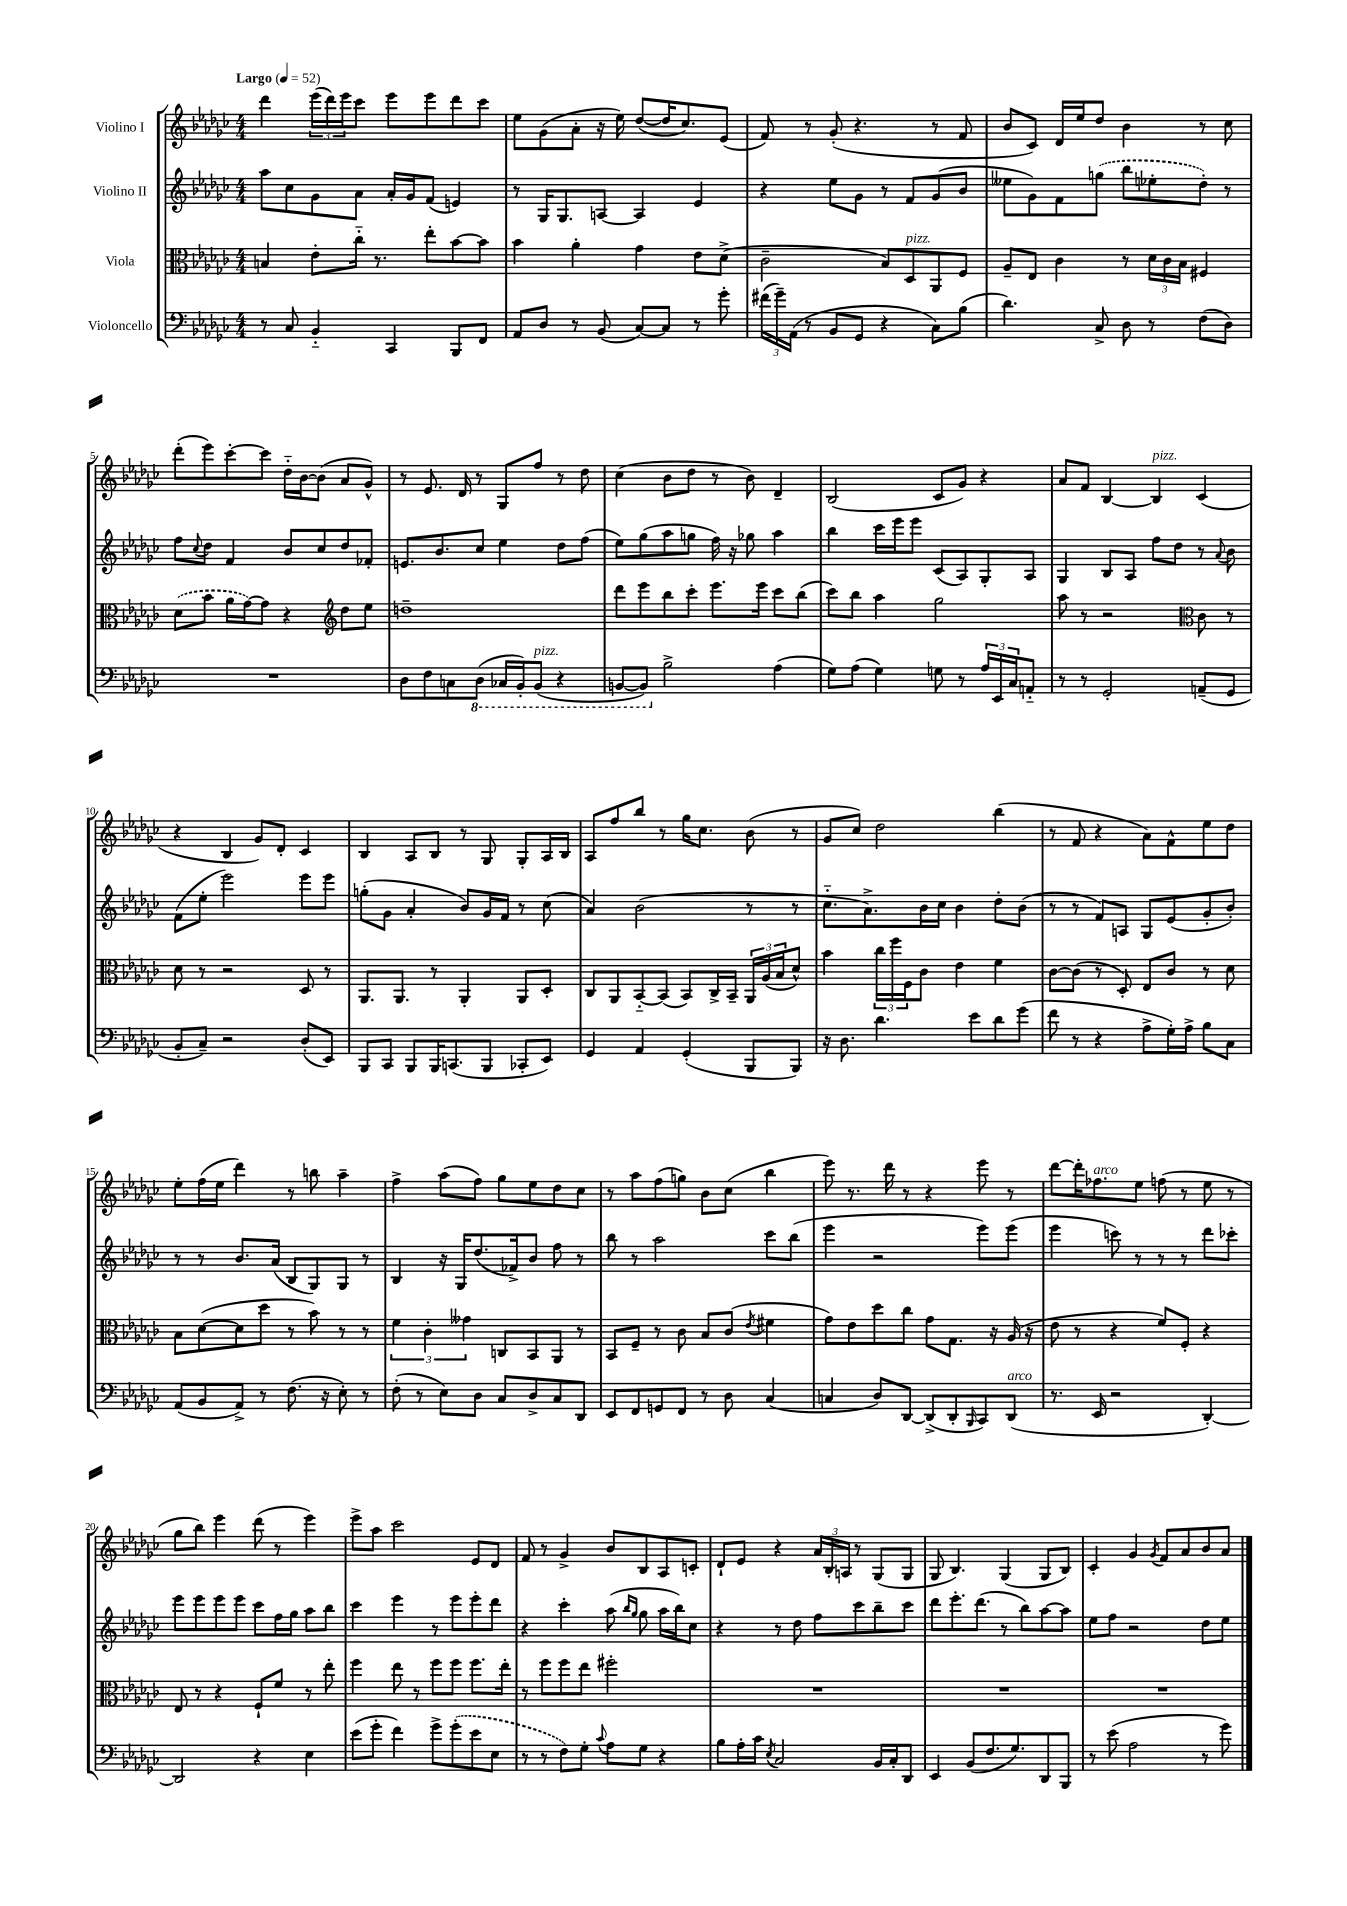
<<
\new StaffGroup <<
\new Staff = "s0" \with { instrumentName = "Violino I" } {
    \clef treble \key ges \major \numericTimeSignature \time 4/4 \tempo "Largo" 4 = 52
    des'''4 \tuplet 3/2 { ees'''16( des'''16) ees'''16 } ces'''8 ees'''8 ees'''8 des'''8 ces'''8 |
    ees''8 ges'8( aes'8-. r16 ees''16) des''8~( des''16 ces''8.) ees'8( |
    f'8) r8 ges'8-.( r4. r8 f'8 |
    bes'8 ces'8) des'16 ees''16 des''8 bes'4 r8 ces''8 |
    des'''8-.( ees'''8) ces'''8~-. ces'''8 des''16-_ bes'16~ bes'8( aes'8 ges'8-^) |
    r8 ees'8. des'16 r8 ges8 f''8 r8 des''8 |
    ces''4( bes'8 des''8 r8 bes'8) des'4-- |
    bes2( ces'8 ges'8) r4 |
    aes'8 f'8 bes4~ bes4^\markup { \italic "pizz." } ces'4( |
    r4 bes4 ges'8) des'8-. ces'4 |
    bes4 aes8 bes8 r8 ges8 ges8-. aes16 bes16 |
    aes8 f''8 bes''8 r8 ges''16 ces''8. bes'8( r8 |
    ges'8 ces''8) des''2 bes''4( |
    r8 f'8 r4 aes'8) f'8-^ ees''8 des''8 |
    ees''8-. f''16( ees''16 des'''4) r8 b''8 aes''4-- |
    f''4-> aes''8( f''8) ges''8 ees''8 des''8 ces''8 |
    r8 aes''8 f''8( g''8) bes'8 ces''8( bes''4 |
    ees'''8) r8. des'''16 r8 r4 ees'''8 r8 |
    des'''8~ des'''16-. fes''8.^\markup { \italic "arco" } ees''8 f''8( r8 ees''8 r8 |
    ges''8 bes''8) ees'''4 des'''8( r8 ees'''4) |
    ees'''8-> aes''8 ces'''2 ees'8 des'8 |
    f'8 r8 ges'4-> bes'8 bes8 aes8 c'8-. |
    des'8-! ees'8 r4 \tuplet 3/2 { aes'16 bes16-. a16 } r8 ges8( ges8 |
    ges8 bes4.) ges4( ges8 bes8) |
    ces'4-. ges'4 \acciaccatura { ges'8 } f'8 aes'8 bes'8 aes'8 \bar "|." |
}
\new Staff = "s1" \with { instrumentName = "Violino II" } {
    \clef treble \key ges \major \numericTimeSignature \time 4/4
    aes''8 ces''8 ges'8 aes'8 aes'16-. ges'16 f'8( e'4) |
    r8 ges16 ges8. a8~ a4 ees'4 |
    r4 ees''8 ges'8 r8 f'8 ges'8( bes'8 |
    eeses''8 ges'8) f'8 \once \slurDashed g''8( bes''8 ees''8-. des''8-.) r8 |
    f''8 \appoggiatura { ces''8 } des''8 f'4 bes'8 ces''8 des''8 fes'8-. |
    e'8. bes'8. ces''8 ees''4 des''8 f''8( |
    ees''8) ges''8( aes''8 g''8 f''16) r16 ges''8 aes''4 |
    bes''4 ces'''16 ees'''16 ees'''8 ces'8( aes8) ges8-. aes8 |
    ges4 bes8 aes8 f''8 des''8 r8 \appoggiatura { aes'8 } bes'8 |
    f'8( ees''8-. ees'''2) ees'''8 ees'''8 |
    g''8-.( ges'8 aes'4-. bes'8) ges'16 f'16 r8 ces''8( |
    aes'4) bes'2( r8 r8 |
    ces''8.-_ aes'8.->) bes'16 ces''16 bes'4 des''8-. bes'8( |
    r8 r8 f'8) a8 ges8 ees'8( ges'8-. bes'8-.) |
    r8 r8 bes'8. aes'16( bes8 ges8) ges8 r8 |
    bes4 r16 ges16 des''8.( fes'16->) bes'8 f''8 r8 |
    bes''8 r8 aes''2 ces'''8 bes''8( |
    ees'''4 r2 ees'''8) ees'''8( |
    ees'''4 c'''8) r8 r8 r8 des'''8 ces'''8-. |
    ees'''8 ees'''8 ees'''8 ees'''8 ces'''8 f''16 ges''16 aes''8 bes''8 |
    ces'''4 ees'''4 r8 ees'''8 ees'''8-. des'''8 |
    r4 ces'''4-. aes''8( \grace { bes''16 ges''16 } ges''8 aes''16 bes''16) ces''8 |
    r4 r8 des''8 f''8 ces'''8 bes''8-- ces'''8 |
    des'''8 ees'''8.-. des'''8.( r8 bes''8) aes''8~ aes''8 |
    ees''8 f''8 r2 des''8 ees''8 \bar "|." |
}
\new Staff = "s2" \with { instrumentName = "Viola" } {
    \clef alto \key ges \major \numericTimeSignature \time 4/4
    b4 ees'8-. ces''16-_ r8. ees''8-. bes'8~ bes'8 |
    bes'4 aes'4-. ges'4 ees'8 des'8->( |
    ces'2-- bes8) des8^\markup { \italic "pizz." } aes,8 f8 |
    aes8-- ees8 ces'4 r8 \tuplet 3/2 { des'16 ces'16 bes16 } fis4 |
    \once \slurDashed des'8( bes'8 aes'16 ges'16~) ges'8 r4 \clef treble des''8 ees''8 |
    d''1-- |
    des'''8 ees'''8 bes''8 ces'''8-. ees'''8. ees'''16 ces'''8 bes''8( |
    ces'''8) bes''8 aes''4 ges''2 |
    aes''8 r8 r2 \clef alto ces'8 r8 |
    des'8 r8 r2 des8 r8 |
    aes,8. aes,8. r8 aes,4-. aes,8 des8-. |
    ces8 aes,8 bes,8~-_ bes,8( bes,8) ces16-> bes,16-- \tuplet 3/2 { aes,16 aes16( bes16 } des'8-^) |
    bes'4 \tuplet 3/2 { ces''16 f''16 f16 } ces'8 ees'4 f'4 |
    ces'8~ ces'8( r8 des8-.) ees8 ces'8 r8 des'8 |
    bes8 des'8~( des'8 des''8 r8 bes'8) r8 r8 |
    \tuplet 3/2 { f'4 ces'4-. geses'4 } c8 bes,8 aes,8 r8 |
    bes,8 f8-- r8 ces'8 bes8 ces'8( \acciaccatura { ees'8 } fis'4 |
    ges'8) ees'8 des''8 ces''8 ges'8 ges8. r16 aes16( r16 |
    ees'8 r8 r4 f'8) f8-. r4 |
    ees8 r8 r4 f8-! f'8 r8 ees''8-. |
    f''4 ees''8 r8 f''8 f''8 f''8. ees''16-. |
    r8 f''8 f''8 ees''8 fis''2-. |
    R1 |
    R1 |
    R1 \bar "|." |
}
\new Staff = "s3" \with { instrumentName = "Violoncello" } {
    \clef bass \key ges \major \numericTimeSignature \time 4/4
    r8 ces8 bes,4-_ ces,4 bes,,8 f,8 |
    aes,8 des8 r8 bes,8( ces8~) ces8 r8 ges'8-. |
    \tuplet 3/2 { fis'16( ges'16--) aes,16( } r8 bes,8 ges,8 r4 ces8) bes8( |
    des'4.) ces8-> des8 r8 f8( des8) |
    R1 |
    des8 f8 c8 \ottava #-1 des,8( ces,!16 bes,,16-.) bes,,8^\markup { \italic "pizz." }( r4 |
    b,,8~ b,,8) \ottava #0 bes2-> aes4( |
    ges8) aes8( ges4) g8 r8 \tuplet 3/2 { aes16 ees,16 ces16 } a,8-_ |
    r8 r8 ges,2-. a,8--( ges,8 |
    bes,8-. ces8--) r2 des8-.( ees,8) |
    bes,,8 ces,8 bes,,8 bes,,16 c,8.( bes,,8 ces,8-. ees,8) |
    ges,4 aes,4 ges,4-.( bes,,8 bes,,8) |
    r16 des8. des'4. ees'8 des'8 ges'8( |
    f'8 r8 r4 aes8-> ges16-.) aes16-> bes8 ces8 |
    aes,8( bes,8 aes,8->) r8 f8.( r16 ees8-.) r8 |
    f8-.( r8 ees8) des8 ces8 des8-> ces8 des,8 |
    ees,8 f,8 g,8 f,8 r8 des8 ces4( |
    c4 des8) des,8~ des,8->( des,8-. \grace { bes,,16 } ces,8) des,8^\markup { \italic "arco" }( |
    r8. ees,16 r2 des,4~-.) |
    des,2 r4 ees4 |
    ees'8( ges'8-. f'4) ges'8-> \once \slurDashed ges'8-.( ees'8 ees8 |
    r8 r8 f8) ges8-. \appoggiatura { ces'8 } aes8 ges8 r4 |
    bes8 aes16-. ces'16 \acciaccatura { ees8 } ces2 bes,16 ces16-. des,8 |
    ees,4 bes,8( f8. ges8.) des,8 bes,,8 |
    r8 ees'8( aes2 r8 ges'8) \bar "|." |
}
>>
>>
